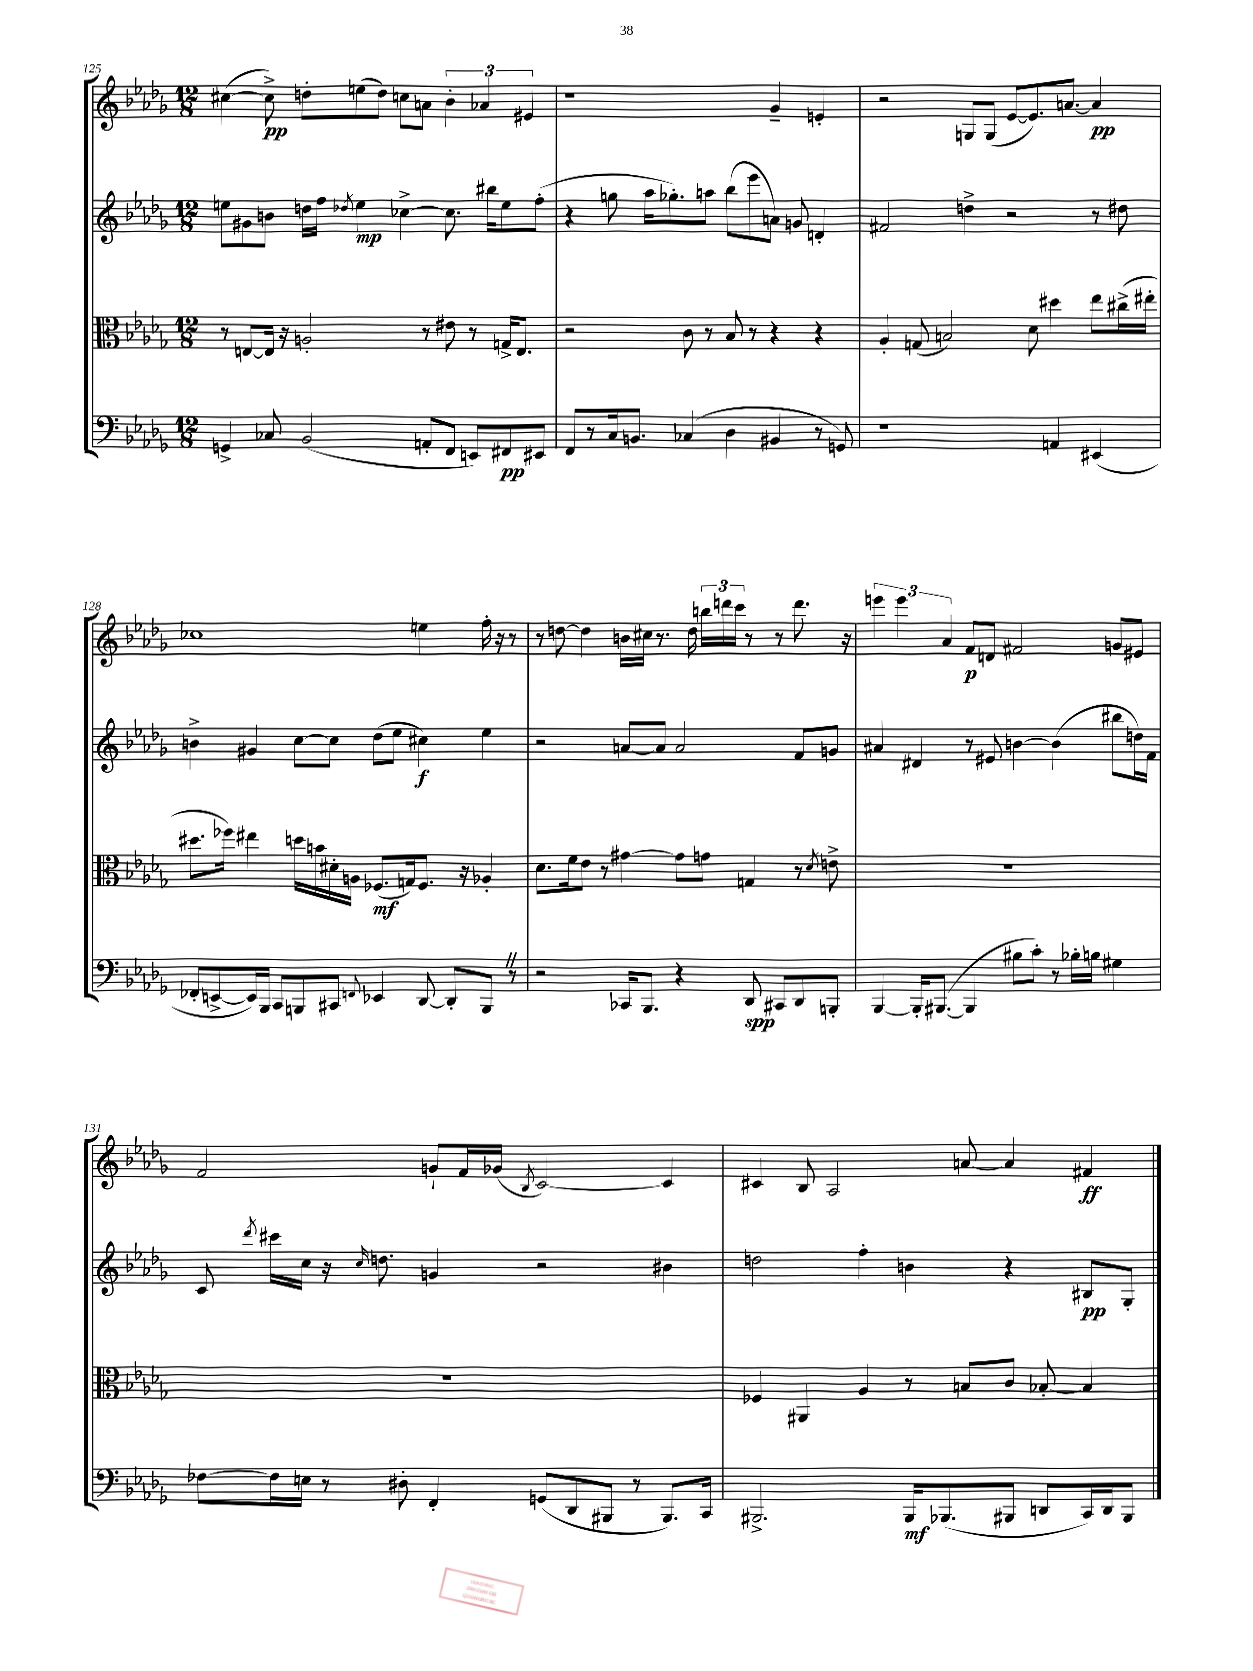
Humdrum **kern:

**kern	**kern	**kern	**kern
*staff4	*staff3	*staff2	*staff1
*clefF4	*clefC3	*clefG2	*clefG2
*k[b-e-a-d-g-]	*k[b-e-a-d-g-]	*k[b-e-a-d-g-]	*k[b-e-a-d-g-]
*M12/8	*M12/8	*M12/8	*M12/8
4GG^/	8r	8ee\L	([4cc#\
.	[8E/L	8g#\	.
8C-/	16E/]Jk	8b\J	8cc#^\])
.	16r	.	.
(2BB-/	2A'/	16dd\LL	8dd'\L
.	.	16ff\JJ	.
.	.	8qdd-/	.
.	.	4ee\	(8ee\
.	.	.	8dd\J)
.	.	[4cc-^\	8cc\L
8AA'/L	8r	.	8a\J
8FF/J	8e#\	8.cc-\]	6b-'\
8EE/L)	8r	.	.
.	.	.	6a-/
.	.	16bb#\LK	.
8FF#/	16G^/LK	8ee\	.
.	8.E/J	.	.
.	.	.	6e#/
8EE#/J	.	(8ff'\J	.
=	=	=	=
8FF/L	2r	4r	1r
8r	.	.	.
16C/k	.	8gg\	.
8.BB/J	.	.	.
.	.	16aa-\LK	.
.	.	8.gg-'\)	.
(4C-/	8c\	.	.
.	8r	8aa\J	.
4D-\	8B-/	(8bb-\L	.
.	8r	8eee-\	.
4BB#/	4r	8a\J)	4g-~/
.	.	8g/	.
8r	4r	4d'/	4e'/
8GG/)	.	.	.
=	=	=	=
1r	4A-'/	2f#/	2r
.	(8G/	.	.
.	2B/)	.	.
.	.	4dd^\	8G/L
.	.	.	(8G/J
.	.	2r	[8e-/L
.	8d-\	.	8.e-/])
4AA/	4dd#\	.	.
.	.	.	[8.a/J
(4EE#/	8ee-\L	8r	4a/]
.	(16cc#^\L	8dd#\	.
.	16ee#'\JJ	.	.
=	=	=	=
8FF-'/L	8.dd#\L	4b^\	1cc-
[8EE^/	.	.	.
.	16ff-\Jk)	.	.
16EE/]L)	4ee#\	4g#/	.
16BBB-/JJ	.	.	.
8CC/L	.	.	.
8BBB/	16dd\LL	[8cc\L	.
.	16b\	.	.
8CC#/J	16d#'\	8cc\]J	.
.	16A\JJ	.	.
8qqFF/	.	.	.
4EE-/	(8.F-/L	(8dd-\L	.
.	.	8ee-\J	.
.	16G/k)	.	.
[8DD-/	8.F-/J	4cc#\)	4ee\
8DD-'/]L	.	.	.
.	16r	.	.
8BBB/J	4A-'/	4ee-\	16ff'\
.	.	.	16r
8r	.	.	8r
=	=	=	=
2r	8.d-\L	2r	8r
.	.	.	[8dd\
.	16f\k	.	.
.	8e-\J	.	4dd\]
.	8r	.	.
16CC-/LK	[4g#\	[8a/L	16b\LL
8.BBB-/J	.	.	16cc#\JJ
.	.	8a/]J	8.r
4r	8g#\]L	2a/	.
.	.	.	16dd\
.	8g\J	.	24bb\LL
.	.	.	24ddd\
.	.	.	24ccc\JJ
8DD-/	4G/	.	8r
8CC#/L	.	.	8r
8DD-/	8r	8f/L	8.ddd\
.	8qd-/	.	.
8BBB'/J	8e^\	8g/J	.
.	.	.	16r
=	=	=	=
[4BBB-/	1.r	4a#/	6eee\
.	.	.	6eee\
16BBB-'/]LK	.	4d#/	.
([8.BBB#/J	.	.	.
.	.	.	6a-/
4BBB#/]	.	8r	8f/L
.	.	8e#/	8d/J
8B#\L	.	[4b\	2f#/
8c'\J)	.	.	.
8r	.	(4b\]	.
16B-'\LL	.	.	.
16B\JJ	.	.	.
4G#\	.	8bb#\L	8g/L
.	.	16dd\L)	8e#/J
.	.	16f\JJ	.
=	=	=	=
[8F-\L	1.r	8c/	2f/
.	.	8qddd-/	.
16F-\]L	.	16ccc#\LL	.
16E\JJ	.	16cc\JJ	.
8r	.	16r	.
.	.	16qqcc/	.
.	.	8.dd\	.
8D#'\	.	.	.
4FF'/	.	4g/	8g`/L
.	.	.	16f/L
.	.	.	(16g-/JJ
.	.	.	8qB-/
(8GG/L	.	2r	[2c/)
8DD-/	.	.	.
8BBB#/J	.	.	.
8r	.	.	.
8.BBB#/L)	.	4b#\	4c/]
16CC/Jk	.	.	.
=	=	=	=
2.BBB#^/	4F-/	2dd\	4c#/
.	4AA#/	.	8B-/
.	.	.	2A-/
.	4A-/	4ff'\	.
16BBB#/LK	8r	4b\	.
(8.BBB-/	.	.	.
.	8B/L	.	[8a/
8BBB#/J	8c/J	4r	4a/]
8DD/L	[8B-'/	.	.
16CC/L)	4B-/]	8B#/L	4f#/
16DD/J	.	.	.
8BBB#/J	.	8G-'/J	.
==	==	==	==
*-	*-	*-	*-
